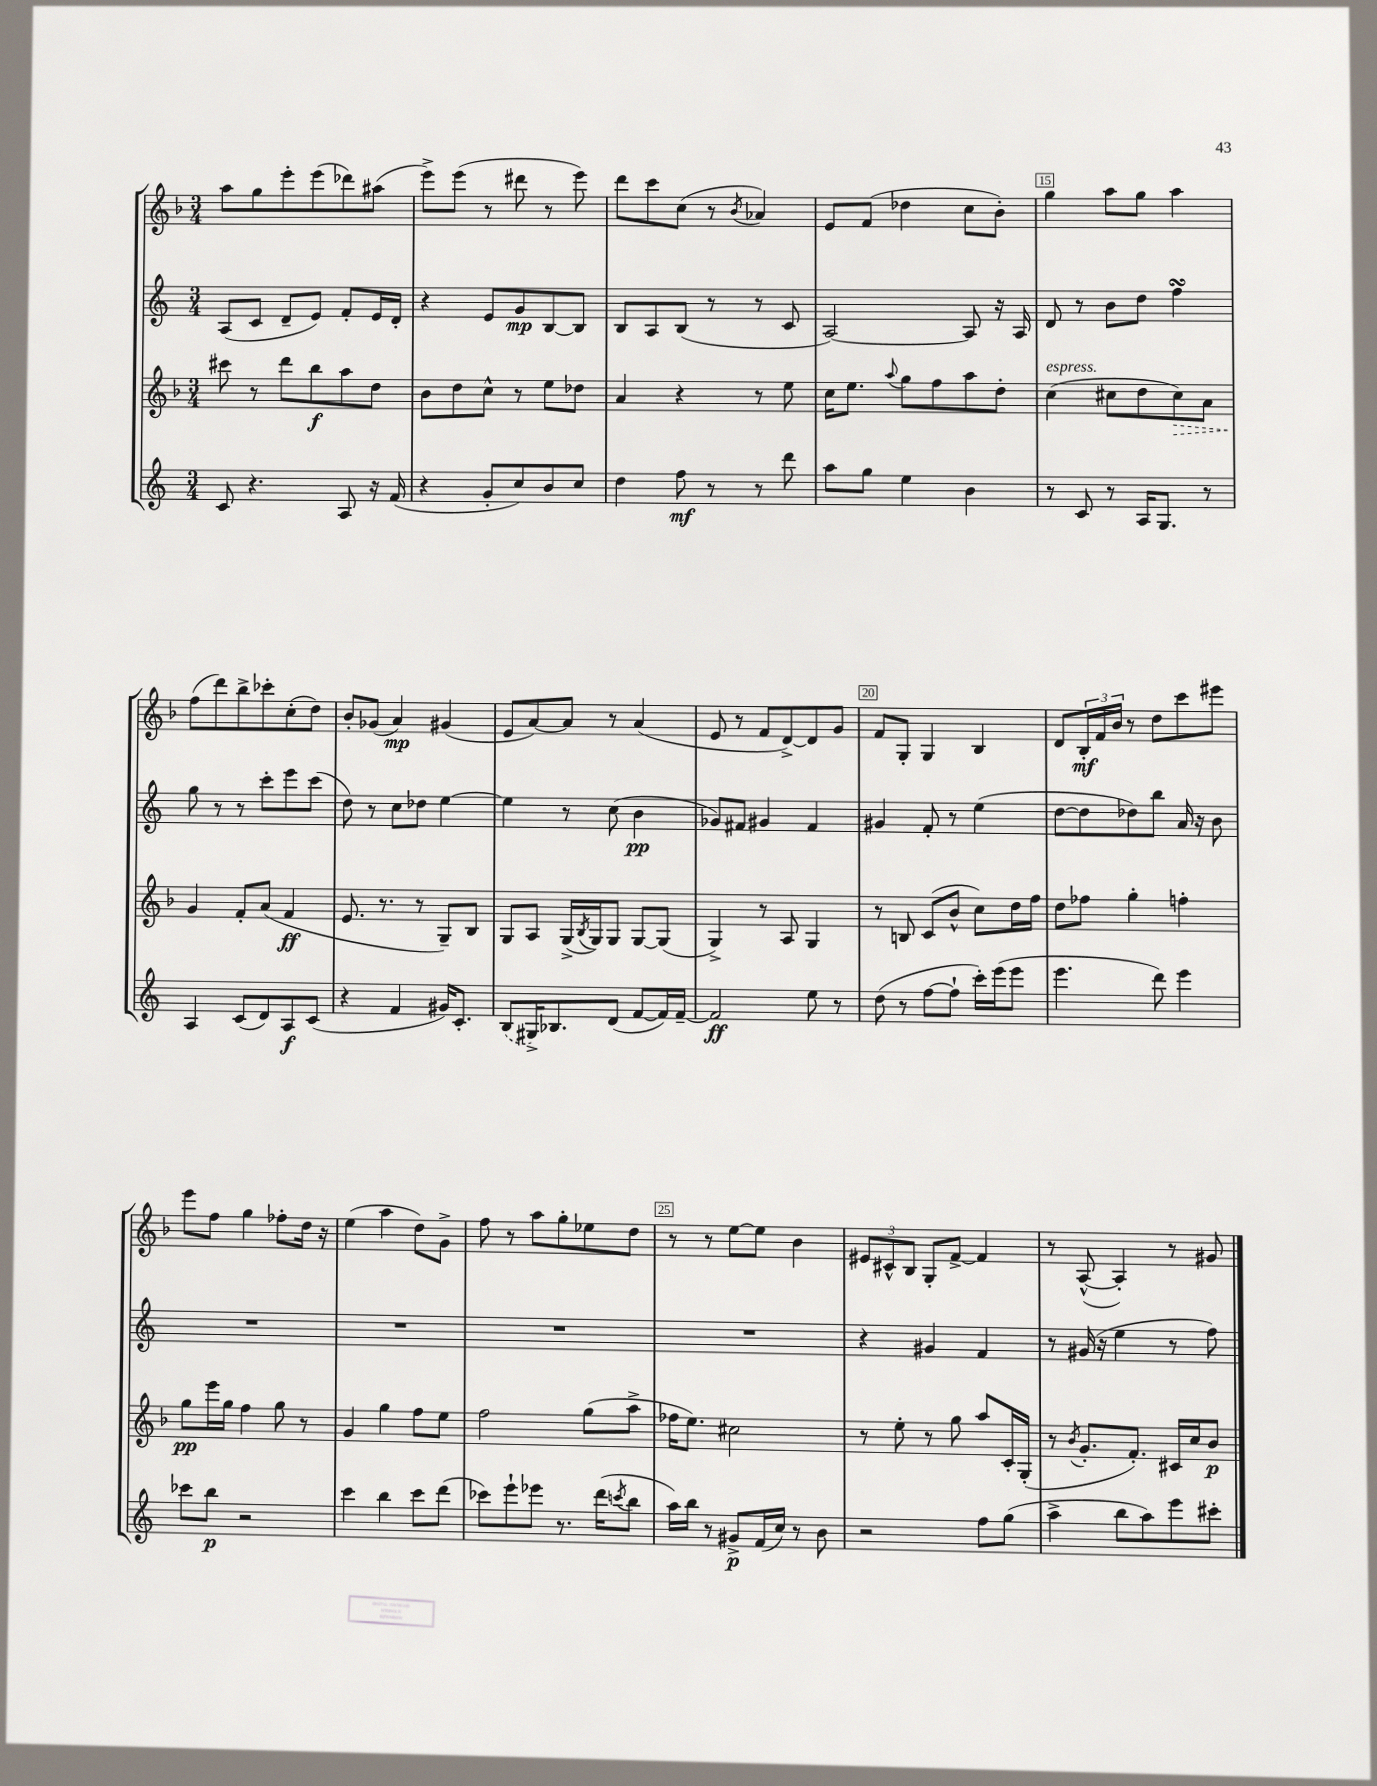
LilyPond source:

<<
\new StaffGroup <<
\new Staff = "s0" {
    \clef treble \key f \major \numericTimeSignature \time 3/4
    a''8 g''8 e'''8-. e'''8( des'''8) ais''8( |
    e'''8->) e'''8( r8 dis'''8 r8 e'''8) |
    d'''8 c'''8 c''8( r8 \acciaccatura { bes'8 } aes'4) |
    e'8 f'8( des''4 c''8 bes'8-.) |
    g''4 a''8 g''8 a''4 |
    f''8( d'''8) bes''8-> ces'''8-. c''8-.( d''8) |
    bes'8-. ges'8( a'4\mp) gis'4( |
    e'8 a'8~) a'8 r8 a'4( |
    e'8 r8 f'8 d'8~->) d'8 g'8 |
    f'8 g8-. g4 bes4 |
    d'8 \tuplet 3/2 { bes16-.\mf f'16 bes'16 } r8 d''8 c'''8 eis'''8 |
    e'''8 f''8 g''4 fes''8-. d''16 r16 |
    e''4( a''4 d''8) g'8-> |
    f''8 r8 a''8 g''8-. ees''8 d''8 |
    r8 r8 e''8~ e''8 bes'4 |
    \tuplet 3/2 { eis'8 cis'8-^ bes8 } g8-. f'8~-> f'4 |
    r8 a8~-^( a4-.) r8 gis'8 \bar "|." |
}
\new Staff = "s1" {
    \clef treble \key c \major \numericTimeSignature \time 3/4
    a8( c'8 d'8-- e'8) f'8-. e'16 d'16-. |
    r4 e'8 g'8\mp b8~ b8 |
    b8 a8 b8( r8 r8 c'8 |
    a2~) a8 r16 a16 |
    d'8 r8 b'8 d''8 f''4\turn |
    g''8 r8 r8 c'''8-. e'''8 c'''8( |
    d''8) r8 c''8 des''8 e''4~ |
    e''4 r8 c''8( b'4\pp |
    ges'8) fis'8 gis'4 fis'4 |
    gis'4 f'8-. r8 e''4( |
    d''8~ d''8 des''8) b''8 a'16 r16 b'8 |
    R2. |
    R2. |
    R2. |
    R2. |
    r4 gis'4 f'4 |
    r8 gis'16( r16 e''4 r8 f''8) \bar "|." |
}
\new Staff = "s2" {
    \clef treble \key f \major \numericTimeSignature \time 3/4
    cis'''8 r8 d'''8 bes''8\f a''8 d''8 |
    bes'8 d''8 c''8-^ r8 e''8 des''8 |
    a'4 r4 r8 e''8 |
    c''16 e''8. \appoggiatura { a''8 } g''8 f''8 a''8 d''8-. |
    c''4^\markup { \italic "espress." }( cis''8 d''8 \once \override Hairpin.style = #'dashed-line cis''8\>) a'8 |
    g'4\! f'8-. a'8( f'4\ff |
    e'8. r8. r8 g8--) bes8 |
    g8 a8 g16->( \acciaccatura { bes8 } g16) g8 g8~ g8( |
    g4->) r8 a8 g4 |
    r8 b8 c'8( bes'8-^ c''8) d''16 f''16 |
    d''8 fes''8 g''4-. f''4-. |
    g''8\pp e'''16 g''16 f''4 g''8 r8 |
    g'4 g''4 f''8 e''8 |
    f''2 g''8( a''8-> |
    fes''16 e''8.) cis''2 |
    r8 e''8-. r8 g''8 a''8 c'16-. g16-.( |
    r8 \acciaccatura { bes'8 } g'8.-. f'8.-.) cis'16 c''16 bes'8\p \bar "|." |
}
\new Staff = "s3" {
    \clef treble \key c \major \numericTimeSignature \time 3/4
    c'8 r4. a8 r16 f'16( |
    r4 g'8-. c''8) b'8 c''8 |
    d''4 f''8\mf r8 r8 d'''8 |
    a''8 g''8 e''4 b'4 |
    r8 c'8 r8 a16 g8. r8 |
    a4 c'8( d'8) a8\f c'8( |
    r4 f'4 gis'16) c'8.-. |
    \once \slurDashed b8( gis16->) bes8. d'8( f'8~ f'16) f'16~-- |
    f'2\ff e''8 r8 |
    d''8( r8 f''8~ f''8-! c'''16-.) e'''16( e'''8 |
    e'''4. d'''8) e'''4 |
    ces'''8 b''8\p r2 |
    c'''4 b''4 c'''8 d'''8( |
    ces'''8) e'''8-! ees'''8 r8. d'''16( \acciaccatura { c'''8 } b''8 |
    a''16) b''16 r8 gis'8->\p f'16( c''16) r8 b'8 |
    r2 f''8 g''8( |
    a''4-> b''8 a''8) e'''8 cis'''8-. \bar "|." |
}
>>
>>
\layout { \context { \Score currentBarNumber = #11 \override BarNumber.break-visibility = ##(#f #t #t) barNumberVisibility = #(every-nth-bar-number-visible 5) \override BarNumber.stencil = #(make-stencil-boxer 0.1 0.3 ly:text-interface::print) } }
